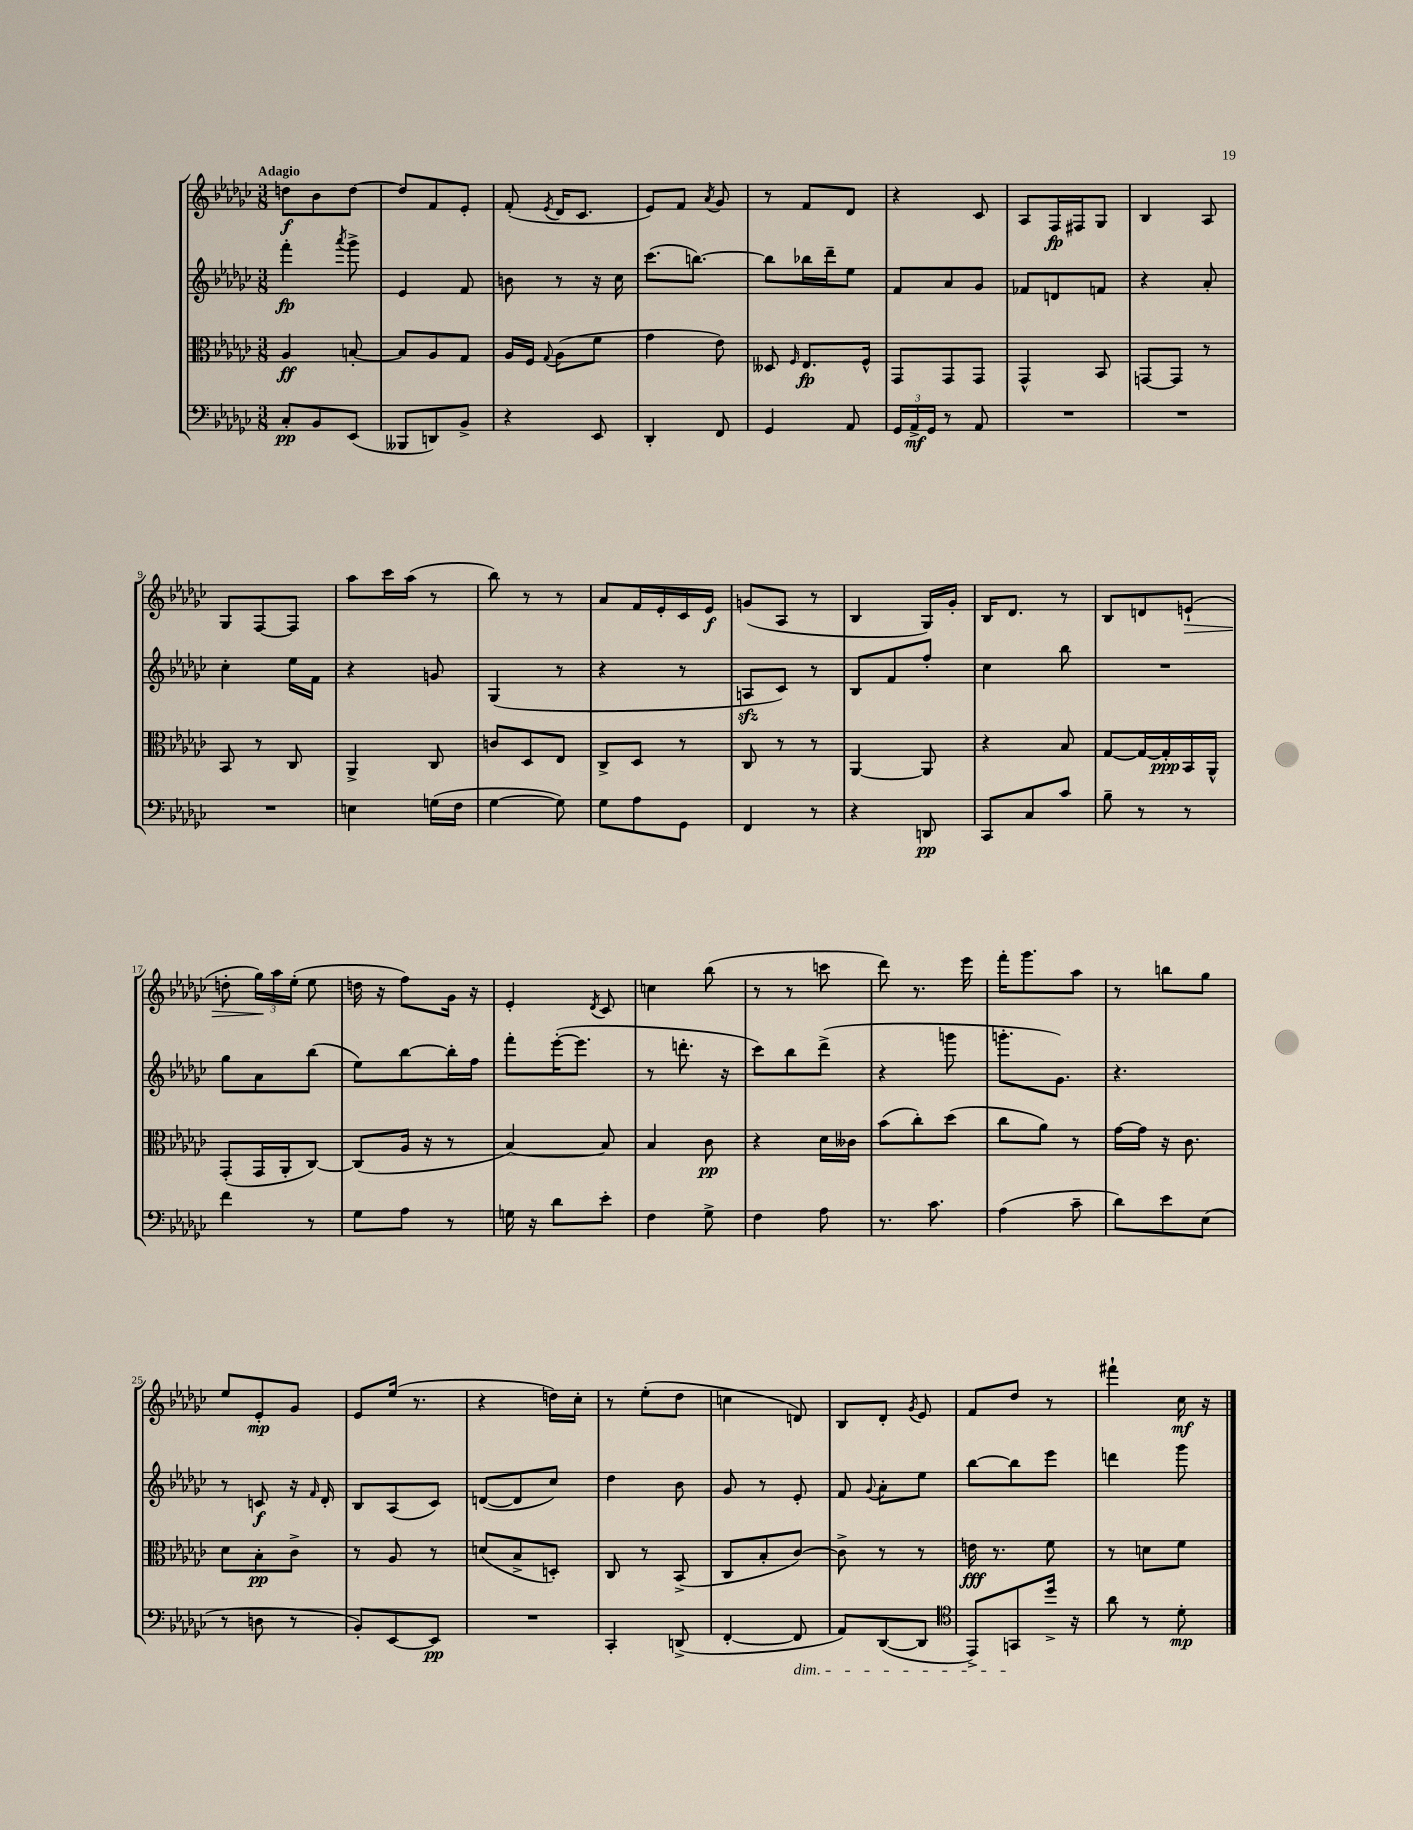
<<
\new StaffGroup <<
\new Staff = "s0" {
    \clef treble \key ges \major \numericTimeSignature \time 3/8 \tempo "Adagio"
    \autoBeamOff d''8[\f bes'8 d''8]~ |
    d''8[ f'8 ees'8]-. |
    f'8-.( \acciaccatura { ees'8 } des'16[ ces'8.] |
    ees'8[) f'8] \acciaccatura { aes'8 } ges'8 |
    r8 f'8[ des'8] |
    r4 ces'8 |
    aes8[ f16\fp fis16 ges8] |
    bes4 aes8 |
    ges8[ f8~ f8] |
    aes''8[ ces'''16 aes''16]( r8 |
    bes''8) r8 r8 |
    aes'8[ f'16 ees'16-. ces'16 ees'16]\f |
    g'8[( aes8] r8 |
    bes4 ges16[) ges'16]-. |
    bes16[ des'8.] r8 |
    bes8[ d'8 e'8]-!\>( |
    d''8-. \tuplet 3/2 { ges''16[\!) aes''16 ees''16]-.( } ees''8 |
    d''16 r16 f''8[) ges'16] r16 |
    ees'4-. \acciaccatura { des'8 } ces'8 |
    c''4 bes''8( |
    r8 r8 c'''8 |
    des'''8) r8. ees'''16 |
    f'''16[-. ges'''8. aes''8] |
    r8 b''8[ ges''8] |
    ees''8[ ees'8-.\mp ges'8] |
    ees'8[ ees''16]( r8. |
    r4 d''16[) ces''16]-. |
    r8 ees''8[-.( des''8] |
    c''4 d'8) |
    bes8[ des'8]-. \acciaccatura { ges'8 } ees'8 |
    f'8[ des''8] r8 |
    fis'''4-! ces''16\mf r16 \bar "|." |
}
\new Staff = "s1" {
    \clef treble \key ges \major \numericTimeSignature \time 3/8
    \autoBeamOff f'''4-.\fp \acciaccatura { aes'''8 } ges'''8-> |
    ees'4 f'8 |
    b'8 r8 r16 ces''16 |
    ces'''8.[( b''8.]~) |
    b''8[ bes''16 des'''16-- ees''8] |
    f'8[ aes'8 ges'8] |
    fes'8[ d'8 f'8] |
    r4 aes'8-. |
    ces''4-. ees''16[ f'16] |
    r4 g'8 |
    ges4( r8 |
    r4 r8 |
    a8[\sfz ces'8]) r8 |
    bes8[ f'8 f''8]-. |
    ces''4 bes''8 |
    R4. |
    ges''8[ aes'8 bes''8]( |
    ees''8[) bes''8~ bes''16-. f''16] |
    f'''8[-. ees'''16~-.( ees'''8.] |
    r8 d'''8.-. r16 |
    ces'''8[) bes''8 des'''8]->( |
    r4 g'''8 |
    g'''8.[-. ges'8.]) |
    r4. |
    r8 c'8\f r16 \grace { f'16 } des'16-. |
    bes8[ aes8( ces'8]) |
    d'8[~( d'8 ces''8]) |
    des''4 bes'8 |
    ges'8 r8 ees'8-. |
    f'8 \appoggiatura { ges'8 } aes'8[-. ees''8] |
    bes''8[~ bes''8 ees'''8] |
    d'''4 ges'''8 \bar "|." |
}
\new Staff = "s2" {
    \clef alto \key ges \major \numericTimeSignature \time 3/8
    \autoBeamOff aes4\ff b8~-. |
    b8[ aes8 ges8] |
    aes16[ f16] \appoggiatura { ges8 } aes8[( f'8] |
    ges'4 ees'8) |
    deses8 \grace { f16 } ees8.[\fp f16]-^ |
    ges,8[ ges,8 ges,8] |
    ges,4-^ bes,8 |
    g,8[~ g,8] r8 |
    bes,8 r8 ces8 |
    aes,4-> ces8 |
    c'8[ des8 ees8] |
    ces8[-> des8] r8 |
    ces8 r8 r8 |
    aes,4~ aes,8 |
    r4 bes8 |
    ges8[~ ges16~ ges16-.\ppp bes,16 aes,16]-^ |
    ges,8[-.( ges,16 aes,16-. ces8]~) |
    ces8[( aes16] r16 r8 |
    bes4~) bes8 |
    bes4 ces'8\pp |
    r4 des'16[ ceses'16] |
    bes'8[( ces''8-.) des''8]( |
    ces''8[ aes'8]) r8 |
    ges'16[~ ges'16] r16 ces'8. |
    des'8[ bes8-.\pp ces'8]-> |
    r8 aes8 r8 |
    d'8[( bes8-> d8]-.) |
    ces8 r8 bes,8->( |
    ces8[ bes8-. ces'8]~) |
    ces'8-> r8 r8 |
    e'16\fff r8. f'8 |
    r8 d'8[ f'8] \bar "|." |
}
\new Staff = "s3" {
    \clef bass \key ges \major \numericTimeSignature \time 3/8
    \autoBeamOff ces8[-.\pp bes,8 ees,8]( |
    beses,,8[ d,8) bes,8]-> |
    r4 ees,8 |
    des,4-. f,8 |
    ges,4 aes,8 |
    \tuplet 3/2 { ges,16[ aes,16->\mf ges,16] } r8 aes,8 |
    R4. |
    R4. |
    R4. |
    e4 g16[( f16] |
    ges4~ ges8) |
    ges8[ aes8 ges,8] |
    f,4 r8 |
    r4 d,8\pp |
    ces,8[ ces8 ces'8] |
    bes8-- r8 r8 |
    f'4 r8 |
    ges8[ aes8] r8 |
    g16 r16 des'8[ ees'8]-. |
    f4 ges8-> |
    f4 aes8 |
    r8. ces'8. |
    aes4( ces'8-- |
    des'8[) ees'8 ees8]( |
    r8 d8 r8 |
    bes,8[-.) ees,8~ ees,8]\pp |
    R4. |
    ces,4-. d,8->( |
    f,4~-. f,8\dim |
    aes,8[) des,8~( des,8] |
    \clef tenor ees,8[->) g,8\! des''16]-> r16 |
    aes'8 r8 des'8-.\mp \bar "|." |
}
>>
>>
